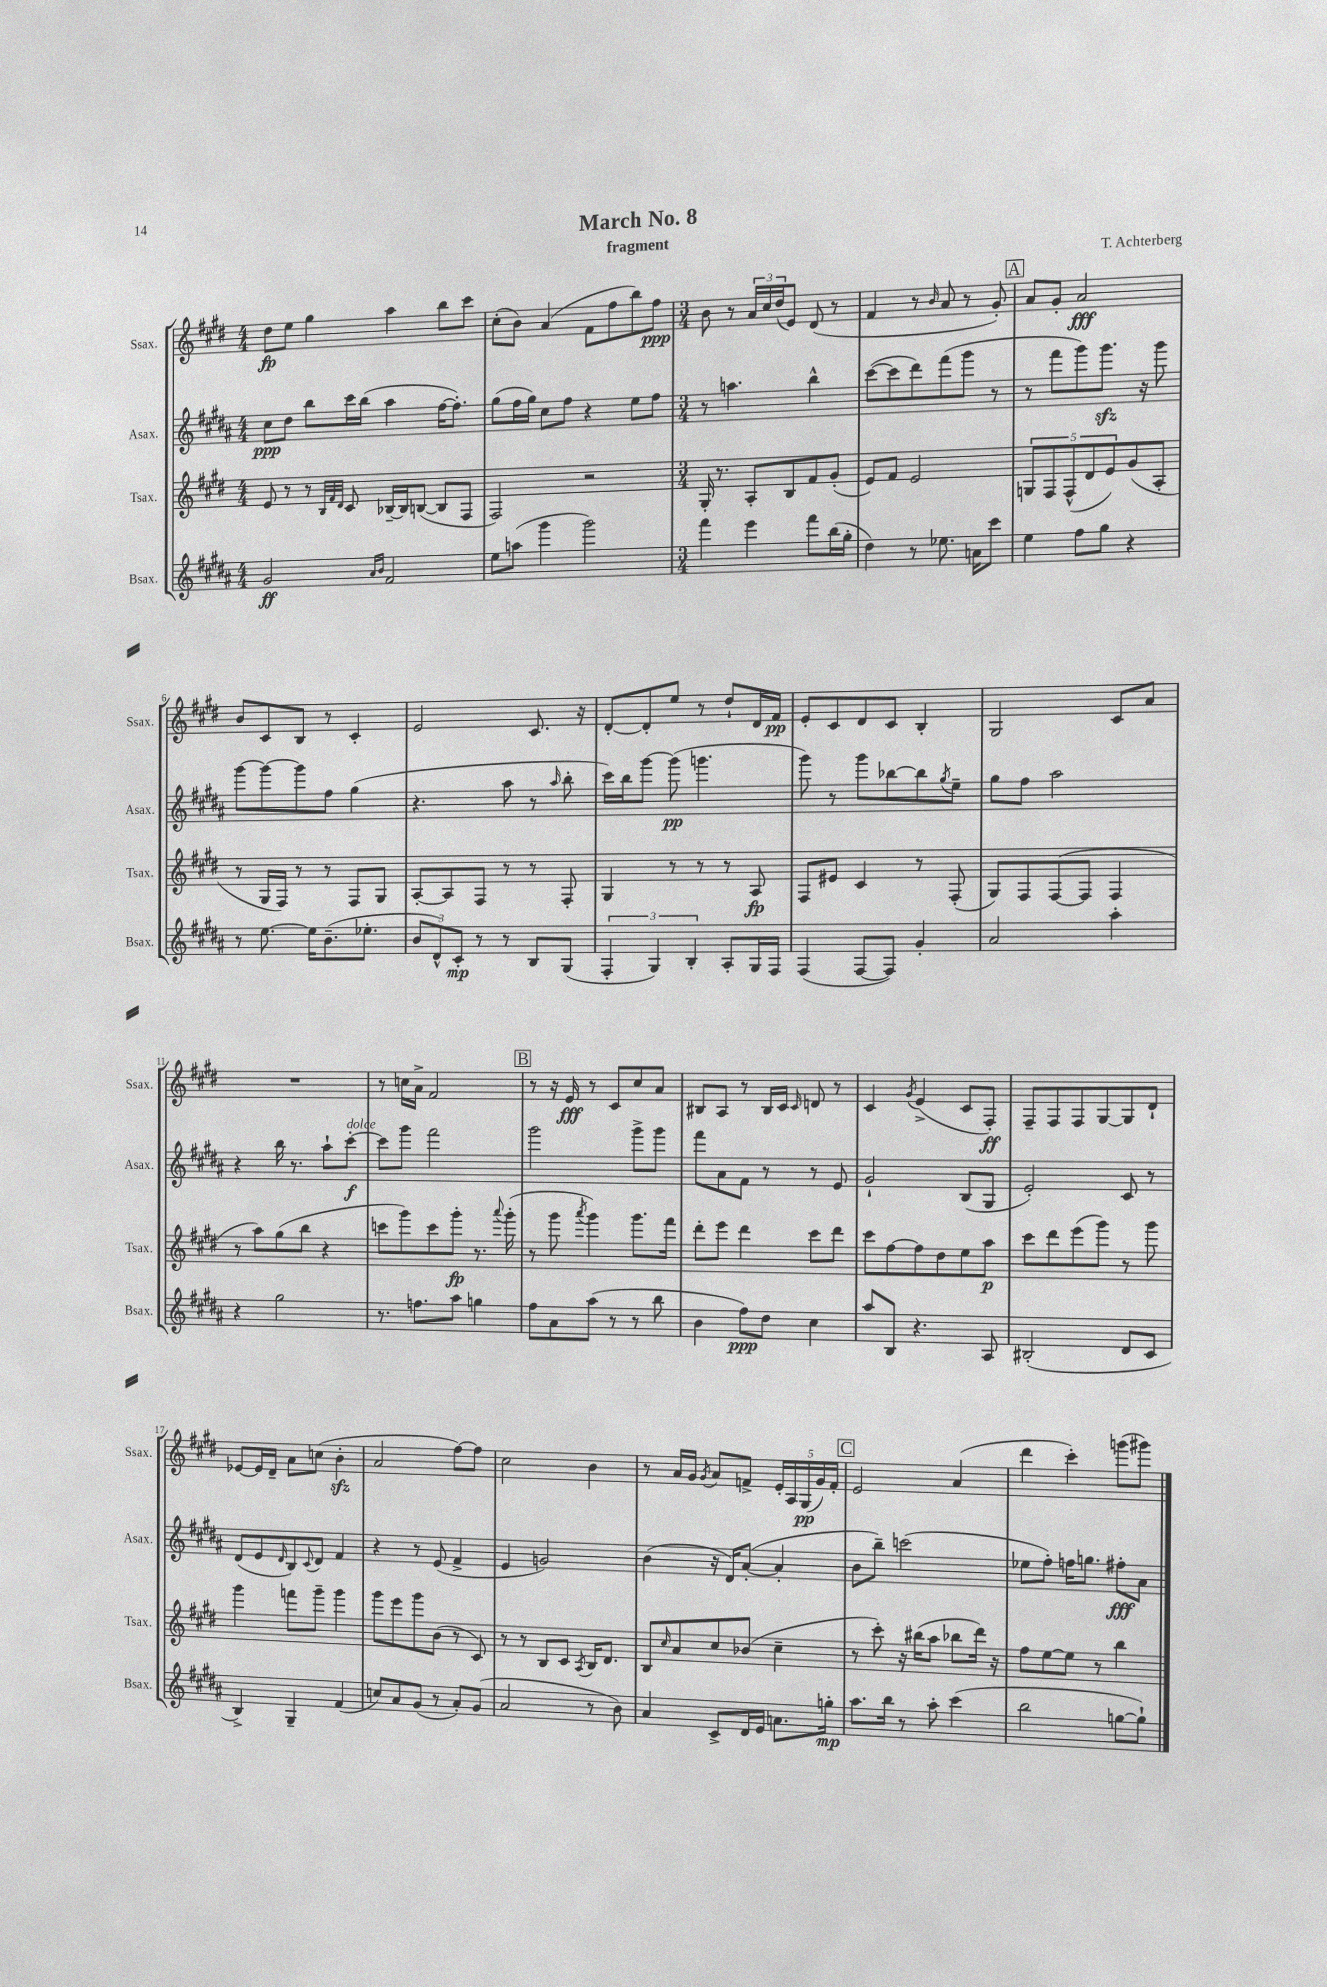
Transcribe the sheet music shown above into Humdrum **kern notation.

**kern	**dynam	**kern	**dynam	**kern	**dynam	**kern	**dynam
*part4	*part4	*part3	*part3	*part2	*part2	*part1	*part1
*staff4	*staff4	*staff3	*staff3	*staff2	*staff2	*staff1	*staff1
*I"Bsax.	*	*I"Tsax.	*	*I"Asax.	*	*I"Ssax.	*
*I'Bsax.	*	*I'Tsax.	*	*I'Asax.	*	*I'Ssax.	*
*clefG2	*	*clefG2	*	*clefG2	*	*clefG2	*
*k[f#c#g#d#a#]	*	*k[f#c#g#d#]	*	*k[f#c#g#d#a#]	*	*k[f#c#g#d#]	*
*M4/4	*	*M4/4	*	*M4/4	*	*M4/4	*
=1	=1	=1	=1	=1	=1	=1	=1
2g#/	ff	8e/	.	8cc#\L	ppp	8dd#\L	fp
.	.	8r	.	8dd#\J	.	8ee\J	.
.	.	8r	.	8bb\L	.	4gg#\	.
.	.	32qqB/LLL	.	.	.	.	.
.	.	32qqf#/	.	.	.	.	.
.	.	32qqd#/JJJ	.	.	.	.	.
.	.	8c#/	.	16ccc#\L	.	.	.
.	.	.	.	(16bb\JJ	.	.	.
16qqa#/LL	.	.	.	.	.	.	.
16qqb/JJ	.	.	.	.	.	.	.
2f#/	.	[16B-X~/LL	.	4aa#\	.	4aa\	.
.	.	16B-/J]	.	.	.	.	.
.	.	([8Bn/J	.	.	.	.	.
.	.	8B/L]	.	[16ff#\KL	.	8bb\L	.
.	.	.	.	8.ff#'\J])	.	.	.
.	.	8F#/J	.	.	.	8ccc#\J	.
=2	=2	=2	=2	=2	=2	=2	=2
8ee\L	.	2F#/)	.	(8gg#\L	.	(8cc#'\L	.
(8aan\J	.	.	.	16ff#\L	.	8b\J)	.
.	.	.	.	16gg#\JJ)	.	.	.
4ggg#\	.	.	.	8cc#\L	.	(4a/	.
.	.	.	.	8ff#\J	.	.	.
2ggg#\)	.	2r	.	4r	.	8f#\L	.
.	.	.	.	.	.	8ff#\	.
.	.	.	.	8ee\L	.	8bb\)	.
.	.	.	.	8ff#\J	.	8ff#\J	ppp
=3	=3	=3	=3	=3	=3	=3	=3
*M3/4	*	*M3/4	*	*M3/4	*	*M3/4	*
4fff#\	.	16G#'/	.	8r	.	8b\	.
.	.	8.r	.	.	.	.	.
.	.	.	.	4.aan\	.	8r	.
4eee\	.	8A'/L	.	.	.	24a/LL	.
.	.	.	.	.	.	24cc#/	.
.	.	.	.	.	.	(24dd#/J	.
.	.	8B/	.	.	.	8e/J)	.
8fff#\L	.	8f#/	.	4bb^^\	.	(8d#/	.
(16bb\L	.	(8g#'/J	.	.	.	8r	.
16gg#'\JJ	.	.	.	.	.	.	.
=4	=4	=4	=4	=4	=4	=4	=4
4dd#\)	.	8e/L)	.	([8ccc#\L	.	4f#/	.
.	.	8f#/J	.	8ccc#\]	.	.	.
8r	.	2e/	.	8ddd#\)	.	8r	.
.	.	.	.	.	.	16qqb/	.
8.ee-X\	.	.	.	(8fff#\	.	8a/	.
.	.	.	.	8ggg#\J	.	8r	.
16an\KL	.	.	.	.	.	.	.
8ccc#\J	.	.	.	8r	.	8g#'/)	.
!!LO:REH:place=s1:t=A
=5	=5	=5	=5	=5	=5	=5	=5
4ee\	.	10Gn/L	.	8r	.	8a/L	.
.	.	10F#/	.	.	.	.	.
.	.	.	.	8fff#\L	.	8g#'/J	.
.	.	(10F#^^/	.	.	.	.	.
8ff#\L	.	.	.	8ggg#\)	.	2a/	fff
.	.	10d#/	.	.	.	.	.
8gg#\J	.	.	.	8.ggg#zz\J	.	.	.
.	.	10e/)	.	.	.	.	.
4r	.	(8g#/	.	.	.	.	.
.	.	.	.	16r	.	.	.
.	.	8A'/J	.	8ggg#\	.	.	.
!!LO:LB:g=z
=6	=6	=6	=6	=6	=6	=6	=6
8r	.	8r	.	[8ggg#\L	.	8b/L	.
[8.ee\	.	16G#/LL	.	8ggg#\_	.	8c#/	.
.	.	16F#/JJ)	.	.	.	.	.
.	.	8r	.	8ggg#\]	.	8B/J	.
16ee\KL]	.	.	.	.	.	.	.
(8.b~\	.	8r	.	8ff#\J	.	8r	.
.	.	8F#/L	.	(4gg#\	.	4c#'/	.
8.ee-X'\J	.	.	.	.	.	.	.
.	.	8G#/J	.	.	.	.	.
=7	=7	=7	=7	=7	=7	=7	=7
12b/L	.	[8A'/L	.	4.r	.	2e/	.
12d#^^/)	.	.	.	.	.	.	.
.	.	8A/]	.	.	.	.	.
12c#'/J	mp	.	.	.	.	.	.
8r	.	8F#/J	.	.	.	.	.
8r	.	8r	.	8aa#\	.	.	.
8B/L	.	8r	.	8r	.	8.c#/	.
.	.	.	.	16qqaa#/	.	.	.
(8G#/J	.	8F#'/	.	8bb'\	.	.	.
.	.	.	.	.	.	16r	.
=8	=8	=8	=8	=8	=8	=8	=8
6F#'/	.	4G#/	.	16ccc#\LL)	.	[8d#'/L	.
.	.	.	.	16bb\J	.	.	.
.	.	.	.	[8ggg#\J	.	8d#'/]	.
6G#/)	.	.	.	.	.	.	.
.	.	8r	.	(8ggg#\]	pp	8ee/J	.
6B'/	.	.	.	.	.	.	.
.	.	8r	.	4.gggn\	.	8r	.
8A#'/L	.	8r	.	.	.	8dd#`/L	.
16G#/L	.	8A/	fp	.	.	16d#/L	.
16F#/JJ	.	.	.	.	.	16f#/JJ	pp
=9	=9	=9	=9	=9	=9	=9	=9
(4F#/	.	8F#/L	.	8ggg#\)	.	8e'/L	.
.	.	8e#X/J	.	8r	.	8c#/	.
[8F#/L	.	4c#/	.	8ggg#\L	.	8d#/	.
8F#/J])	.	.	.	[8bb-X\	.	8c#/J	.
4g#'/	.	8r	.	8bb-\]	.	4B'/	.
.	.	.	.	8qgg#/	.	.	.
.	.	(8F#'/	.	8ee~\J	.	.	.
=10	=10	=10	=10	=10	=10	=10	=10
2a#/	.	8G#/L)	.	8gg#\L	.	2G#/	.
.	.	8F#/	.	8ff#\J	.	.	.
.	.	([8F#/	.	2aa#\	.	.	.
.	.	8F#/J]	.	.	.	.	.
4aa#'\	.	4F#/	.	.	.	8c#/L	.
.	.	.	.	.	.	8a/J	.
!!LO:LB:g=z
=11	=11	=11	=11	=11	=11	=11	=11
4r	.	8r	.	4r	.	2.r	.
.	.	8aa\L)	.	.	.	.	.
2gg#\	.	(8gg#\	.	16bb\	.	.	.
.	.	.	.	8.r	.	.	.
.	.	8bb\J	.	.	.	.	.
.	.	4r	.	8aa#`\L	.	.	.
!	!	!	!	!LO:TX:a:i:t=dolce	!	!	!
.	.	.	.	[8ccc#'\J	f	.	.
=12	=12	=12	=12	=12	=12	=12	=12
8.r	.	8cccn\L	.	8ccc#\L]	.	8r	.
.	.	8ggg#\)	.	8ggg#\J	.	16ccn\LL	.
8.ffn\L	.	.	.	.	.	16a^\JJ	.
.	.	8ccc\	.	2fff#\	.	2f#/	.
8aa#\J	.	8ggg#'\J	fp	.	.	.	.
4ggn\	.	8.r	.	.	.	.	.
.	.	8qqaaa/	.	.	.	.	.
.	.	(16ggg#'\	.	.	.	.	.
!!LO:REH:place=s1:t=B
=13	=13	=13	=13	=13	=13	=13	=13
8ff#\L	.	8r	.	2ggg#\	.	8r	.
8a#\	.	8ggg#\	.	.	.	16r	.
.	.	.	.	.	.	16e/	fff
.	.	8qaaa/	.	.	.	.	.
(8aa#\J	.	4ggg#\)	.	.	.	8r	.
8r	.	.	.	.	.	8c#/L	.
8r	.	8.ggg#\L	.	8ggg#^\L	.	8cc#/	.
8bb\	.	.	.	8ggg#\J	.	8a/J	.
.	.	16fff#\Jk	.	.	.	.	.
=14	=14	=14	=14	=14	=14	=14	=14
4b\	.	8ddd#'\L	.	8fff#\L	.	8B#X/L	.
.	.	8eee\J	.	8a#\	.	8A/J	.
8ff#\L)	ppp	4ddd#\	.	8f#\J	.	8r	.
8dd#\J	.	.	.	8r	.	16B#/LL	.
.	.	.	.	.	.	16c#/JJ	.
.	.	.	.	.	.	16qqc#/	.
4cc#\	.	8ccc#\L	.	8r	.	8dn/	.
.	.	8ddd#\J	.	8e/	.	8r	.
=15	=15	=15	=15	=15	=15	=15	=15
8aa#/L	.	8ccc#\L	.	2g#`/	.	4c#/	.
8B/J	.	[8ff#\	.	.	.	.	.
.	.	.	.	.	.	8qg#/	.
4.r	.	8ff#\]	.	.	.	(4e^/	.
.	.	8dd#\	.	.	.	.	.
.	.	8ee\	.	(8B/L	.	8c#/L	.
8A#/	.	8aa\J	p	8G#/J	.	8F#'/J)	ff
=16	=16	=16	=16	=16	=16	=16	=16
(2B#X'/	.	8ccc#\L	.	2e'/)	.	8F#~/L	.
.	.	8ddd#\	.	.	.	8F#/	.
.	.	(8eee\	.	.	.	8F#/	.
.	.	8ggg#\J)	.	.	.	[8G#/	.
8d#/L	.	8r	.	8c#/	.	8G#/]	.
8c#/J	.	8ggg#\	.	8r	.	8d#`/J	.
!!LO:LB:g=z
=17	=17	=17	=17	=17	=17	=17	=17
4B^/)	.	4ggg#\	.	(8d#/L	.	[8e-X/L	.
.	.	.	.	8e/	.	16e-/L]	.
.	.	.	.	.	.	16d#~/JJ	.
.	.	.	.	16qqd#/	.	.	.
4G#~/	.	8fffn\L	.	8B/)	.	8a\L	.
.	.	.	.	8qqc#/	.	.	.
.	.	8ggg#~\J	.	8d#/J	.	(8ccn\J	.
(4f#/	.	4ggg#\	.	4f#/	.	4bzz'\	.
=18	=18	=18	=18	=18	=18	=18	=18
8ccn/L)	.	8ggg#\L	.	4r	.	2a/	.
8a#/	.	8eee\	.	.	.	.	.
(8g#/J	.	8ggg#\	.	8r	.	.	.
8r	.	(8b\J	.	(8e/	.	.	.
8a#'/L)	.	8r	.	4f#^/	.	[8ff#\L)	.
(8g#/J	.	8c#/)	.	.	.	8ff#\J]	.
=19	=19	=19	=19	=19	=19	=19	=19
2a#/	.	8r	.	4e/	.	2cc#\	.
.	.	8r	.	.	.	.	.
.	.	8B/L	.	2gn/)	.	.	.
.	.	8c#/J	.	.	.	.	.
.	.	8qA/	.	.	.	.	.
8r	.	16B/KL	.	.	.	4b\	.
.	.	8.d#/J	.	.	.	.	.
8b\)	.	.	.	.	.	.	.
=20	=20	=20	=20	=20	=20	=20	=20
4a#/	.	8B/L	.	(4b\	.	8r	.
.	.	16qqcc#/	.	.	.	.	.
.	.	8a/	.	.	.	16a/LL	.
.	.	.	.	.	.	16g#/JJ	.
.	.	.	.	.	.	8qg#/	.
8c#^/L	.	8cc#/	.	16r	.	8a/L	.
.	.	.	.	16d#/KL)	.	.	.
16d#/L	.	(8b-X/J	.	([8a#'/J	.	8fn^/J	.
16e/JJ	.	.	.	.	.	.	.
8.an\L	.	4cc#~\	.	4a#'/]	.	20e'/LL	.
.	.	.	.	.	.	20A/	.
.	.	.	.	.	.	(20G#/	pp
.	.	.	.	.	.	20g#/)	.
16ggn'\Jk	mp	.	.	.	.	.	.
.	.	.	.	.	.	20f'/JJ	.
!!LO:REH:place=s1:t=C
=21	=21	=21	=21	=21	=21	=21	=21
8.aa#\L	.	8r	.	8b\L	.	2e/	.
.	.	8ccc#'\)	.	8bb~\J)	.	.	.
16bb\Jk	.	.	.	.	.	.	.
8r	.	16r	.	(2cccn\	.	.	.
.	.	(16bb#X\KL	.	.	.	.	.
8aa#'\	.	8aa\J	.	.	.	.	.
(4ccc#\	.	8bb-X\L	.	.	.	(4a/	.
.	.	16ddd#\Jk)	.	.	.	.	.
.	.	16r	.	.	.	.	.
=22	=22	=22	=22	=22	=22	=22	=22
2bb\	.	8ff#\L	.	8ee-X\L	.	4ddd#\	.
.	.	[8ee\	.	8ff#'\J)	.	.	.
.	.	8ee\J]	.	16ffn\KL	.	4ccc#'\)	.
.	.	.	.	8.ggn\J	.	.	.
.	.	8r	.	.	.	.	.
[8ggn\L	.	4bb\	.	8ff#X'\L	fff	(8gggn\L	.
8gg`\J])	.	.	.	8a#\J	.	8ggg#X\J)	.
==	==	==	==	==	==	==	==
*-	*-	*-	*-	*-	*-	*-	*-
